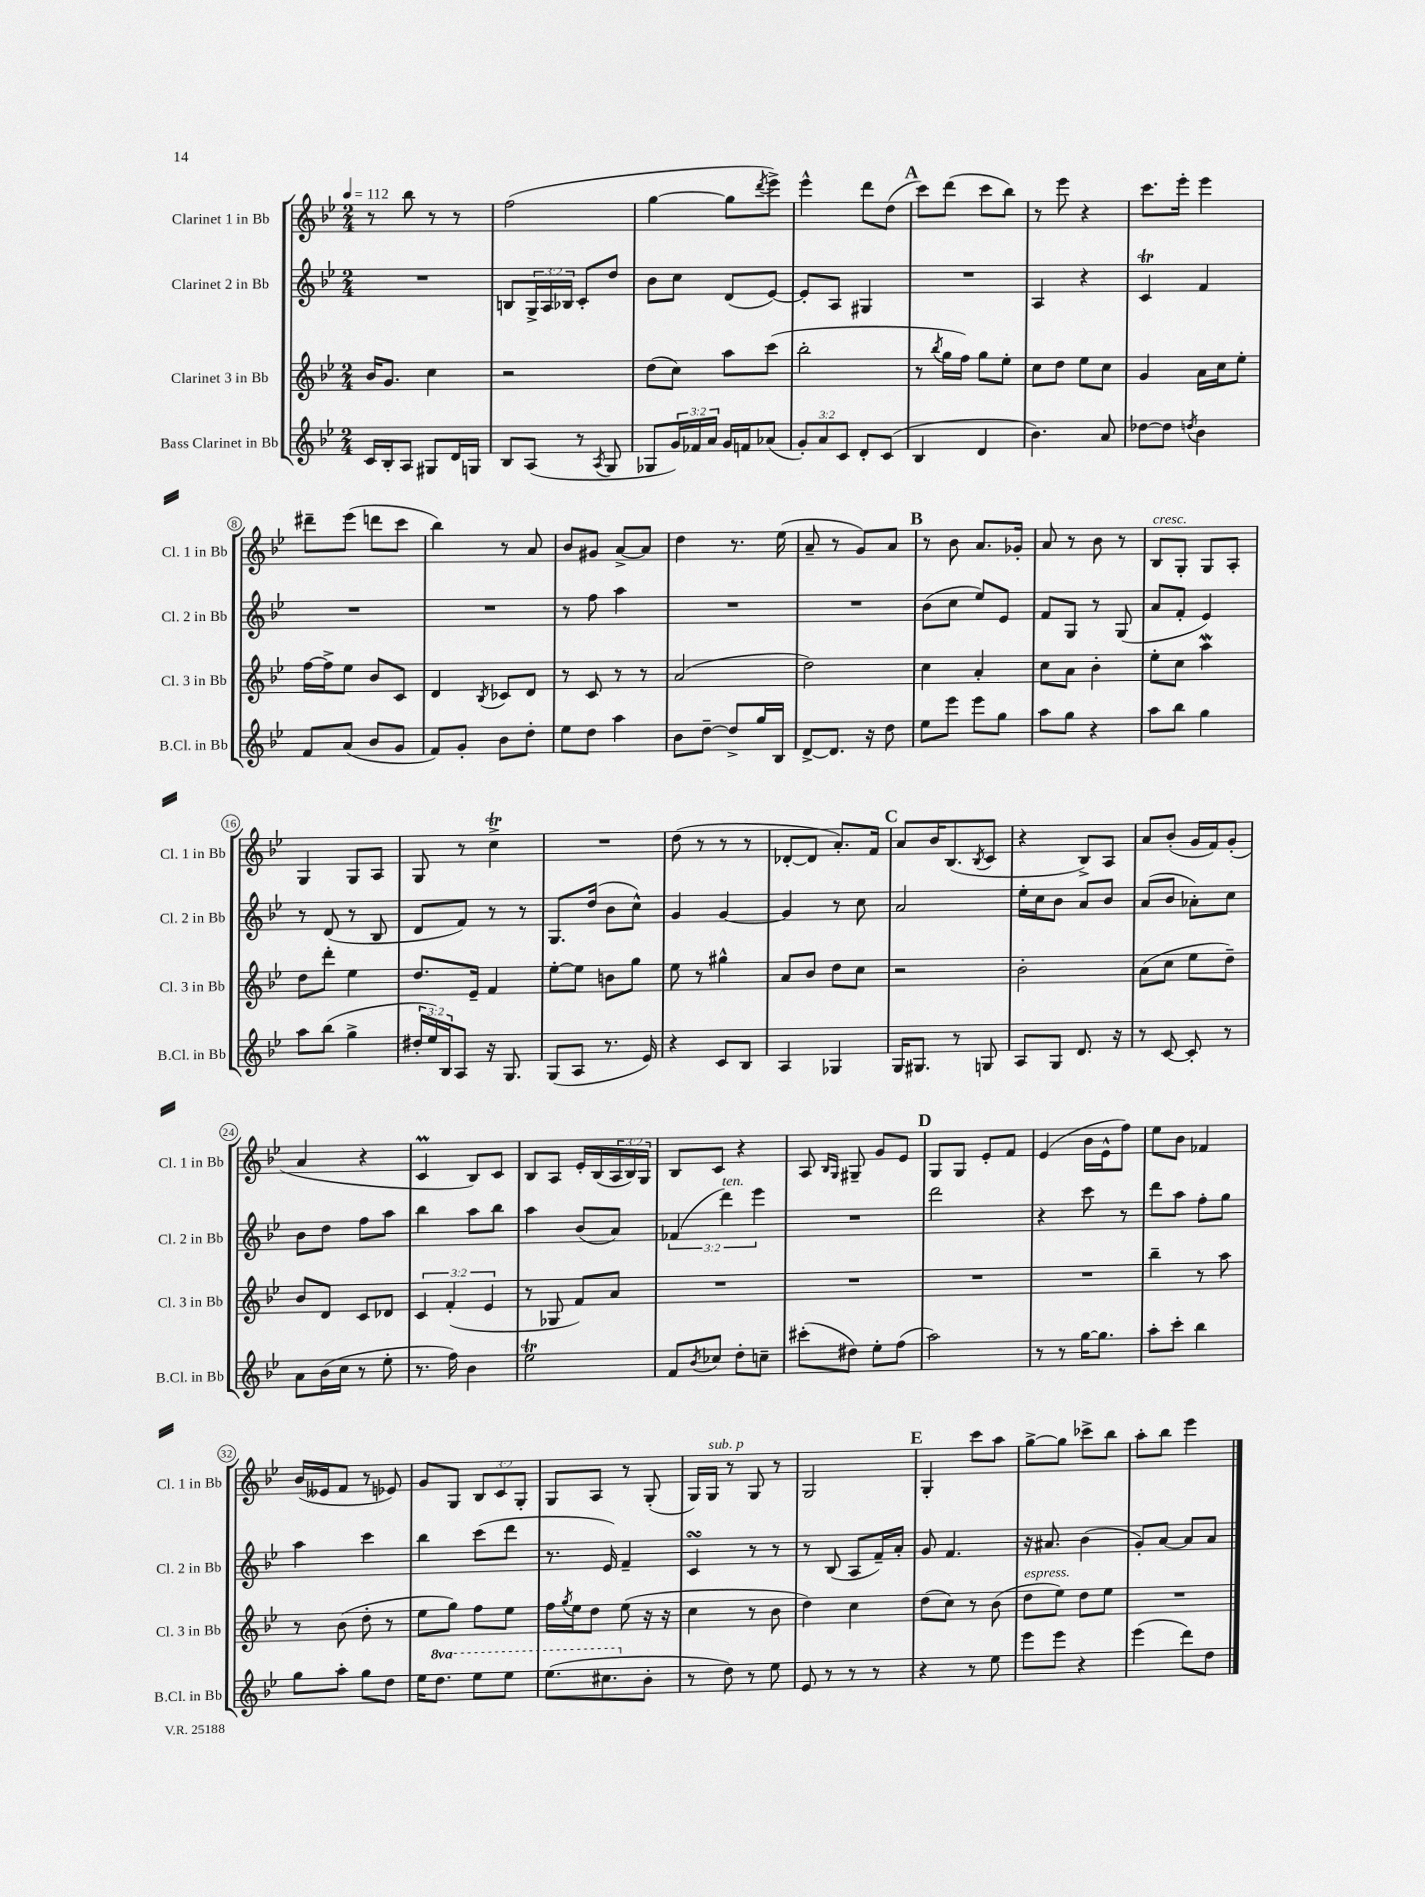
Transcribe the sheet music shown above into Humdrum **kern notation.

**kern	**kern	**kern	**kern
*staff4	*staff3	*staff2	*staff1
*clefG2	*clefG2	*clefG2	*clefG2
*k[b-e-]	*k[b-e-]	*k[b-e-]	*k[b-e-]
*M2/4	*M2/4	*M2/4	*M2/4
*MM112	*MM112	*MM112	*MM112
16c	16b-	2r	8r
16B-'	8.g	.	.
8A	.	.	8bb-
8G#	4cc	.	8r
16d	.	.	8r
16G	.	.	.
=	=	=	=
8B-	2r	8B	(2ff
(8A	.	24G^	.
.	.	24A	.
.	.	24B-	.
8r	.	8c'	.
8qA	.	.	.
8G	.	8dd	.
=	=	=	=
8G-	(8dd	8b-	[4gg
24g)	8cc)	8cc	.
24f-	.	.	.
24a	.	.	.
16g	8aa	(8d	8gg]
16f	.	.	.
.	.	.	8qddd
(8a-	(8ccc	[8e-)	8eee-^)
=	=	=	=
12g')	2bb-'	8e-']	4eee-^^
12a	.	.	.
.	.	8A	.
12c	.	.	.
8d'	.	4G#	8ddd
(8c	.	.	(8dd
=	=	=	=
4B-	8r	2r	8ccc)
.	8qbb-	.	.
.	16gg	.	(8ddd
.	16ff)	.	.
4d	8gg	.	8ccc
.	8ee-'	.	8bb-)
=	=	=	=
4.b-)	8cc	4A	8r
.	8dd	.	8eee-
.	8ee-	4r	4r
8a	8cc	.	.
=	=	=	=
[8dd-	4g	4c	8.ccc
8dd-]	.	.	.
.	.	.	16eee-'
8qdd	.	.	.
4b-	16a	4f	4eee-
.	16cc	.	.
.	8ee-'	.	.
=	=	=	=
8f	[16ff	2r	8ddd#~
.	16ff^]	.	.
(8a	8ee-	.	(8eee-
8b-	8b-	.	8ddd
8g	8c	.	8ccc
=	=	=	=
8f)	4d	2r	4bb-)
8g'	.	.	.
.	8qB-	.	.
8b-	8c-	.	8r
8dd'	8d	.	8a
=	=	=	=
8ee-	8r	8r	8b-
8dd	8c	8ff	8g#
4aa	8r	4aa	[8a^
.	8r	.	8a]
=	=	=	=
8b-	(2a	2r	4dd
[8dd~	.	.	.
8dd^]	.	.	8.r
16gg	.	.	.
16B-	.	.	(16ee-
=	=	=	=
[8d^	2dd)	2r	8a~
8.d]	.	.	8r
.	.	.	8g)
16r	.	.	.
8dd	.	.	8a
=	=	=	=
8ee-	4cc	(8b-	8r
8eee-	.	8cc	8b-
8eee-	4a'	8ee-)	8.a
8gg	.	8e-	.
.	.	.	16g-'
=	=	=	=
8aa	8cc	8f	8a
8gg	8a	8G	8r
4r	4b-'	8r	8b-
.	.	(8G	8r
=	=	=	=
8aa	8ee-'	8a	8B-
8bb-	8cc	8f'	8G'
4gg	4aa	4e-)	8G
.	.	.	8A'
=	=	=	=
8aa	8dd	8r	4G
(8bb-	8ddd'	(8d	.
4gg^	4ee-	8r	8G
.	.	8B-	8A
=	=	=	=
24dd#'	8.dd	8d	8G
24ee-)	.	.	.
24B-	.	.	.
8A	.	8f)	8r
.	16e-~	.	.
16r	4f	8r	4cc^
8.G	.	.	.
.	.	8r	.
=	=	=	=
(8G	[8ee-'	8.G	2r
8A	8ee-]	.	.
.	.	(16dd	.
8.r	8b	8b-	.
.	8gg	8cc^^)	.
16e-)	.	.	.
=	=	=	=
4r	8ee-	4g	(8dd
.	8r	.	8r
8c	4gg#^^	[4g	8r
8B-	.	.	8r
=	=	=	=
4A	8a	4g]	[8d-'
.	8b-	.	8d-]
4G-	8dd	8r	8.a')
.	8cc	8cc	.
.	.	.	16f
=	=	=	=
16G	2r	2a	8a
8.G#	.	.	.
.	.	.	16b-
.	.	.	(8.B-
8r	.	.	.
.	.	.	8qB-
8G	.	.	8c
=	=	=	=
8A	2b-'	16ee-'	4r
.	.	16cc	.
8G	.	8b-	.
8.d	.	8a	8B-^)
.	.	8b-	8A
16r	.	.	.
=	=	=	=
8r	(8a	(8a	8a
[8c	8cc	8b-	(8b-'
8c']	8ee-	8a-')	16g
.	.	.	16f)
8r	8dd~)	8cc	(8g'
=	=	=	=
8a	8b-	8b-	4a
(16b-	8d	8dd	.
16cc	.	.	.
8r	8c	8ff	4r
8ee-'	8d-	8aa	.
=	=	=	=
8.r	6c	4bb-	4c
.	(6f'	.	.
16ff)	.	.	.
4b-	.	8aa	8B-)
.	6e-	.	.
.	.	8bb-	8c
=	=	=	=
2ee-	8r	4aa	8B-
.	8G-	.	8A
.	8f)	(8b-	16e-'
.	.	.	(16B-
.	8a	8a)	24A
.	.	.	24B-)
.	.	.	24G
=	=	=	=
8f	2r	(6f-	8B-
8qb-	.	.	.
8cc-	.	.	8c
.	.	6ddd)	.
8dd'	.	.	4r
.	.	6eee-	.
8cc~	.	.	.
=	=	=	=
(8ccc#'	2r	2r	8A
.	.	.	16qqB-
.	.	.	16qqG
8dd#)	.	.	8G#~
8ee-'	.	.	8g
(8ff	.	.	8e-
=	=	=	=
2aa)	2r	2ddd	8G
.	.	.	8G
.	.	.	8e-'
.	.	.	8f
=	=	=	=
8r	2r	4r	(4e-
8r	.	.	.
[16gg	.	8ccc	16b-
8.gg]	.	.	16e-^^
.	.	8r	8ff)
=	=	=	=
8aa'	4bb-~	8ddd	8ee-
8ccc'	.	8aa	8b-
4bb-	8r	8ff'	4f-
.	8aa	8gg	.
=	=	=	=
8gg	8r	4aa	(16b-
.	.	.	16e--
8aa'	(8b-	.	8f
8gg	8dd'	4ccc	8r
8dd	8r	.	8e-)
=	=	=	=
16ee-	8ee-	4bb-	8g
8.ddd	.	.	.
.	8gg)	.	8G
8eee-	8ff	(8ccc	12B-
.	.	.	12c
8eee-	8ee-	8ddd	.
.	.	.	12G'
=	=	=	=
(8.eee-	16ff	8.r	8G
.	8qgg	.	.
.	16ee-	.	.
.	8dd	.	8A
8.ccc#	.	16e-)	.
.	(8ee-	4f~	8r
8b-'	16r	.	(8G'
.	16r	.	.
=	=	=	=
8r	4cc	4c	16G)
.	.	.	16G
8dd)	.	.	8r
8r	8r	8r	8G
8ee-	8b-	8r	8r
=	=	=	=
8e-	4dd)	8r	2G
8r	.	(8B-	.
8r	4cc	8A	.
8r	.	16f~)	.
.	.	16a'	.
=	=	=	=
4r	(8dd	8g	4G'
.	8cc)	4.f	.
8r	8r	.	8ccc
8ee-	(8b-	.	8aa
=	=	=	=
8eee-	8dd	16r	[8gg^
.	.	8.a#	.
8eee-	8ee-)	.	8gg]
4r	8dd	(4b-	8ccc-^
.	8ee-	.	8bb-
=	=	=	=
(4eee-	2r	8g')	8aa'
.	.	[8a	8bb-
8ddd)	.	8a]	4eee-
8dd	.	8a	.
==	==	==	==
*-	*-	*-	*-
